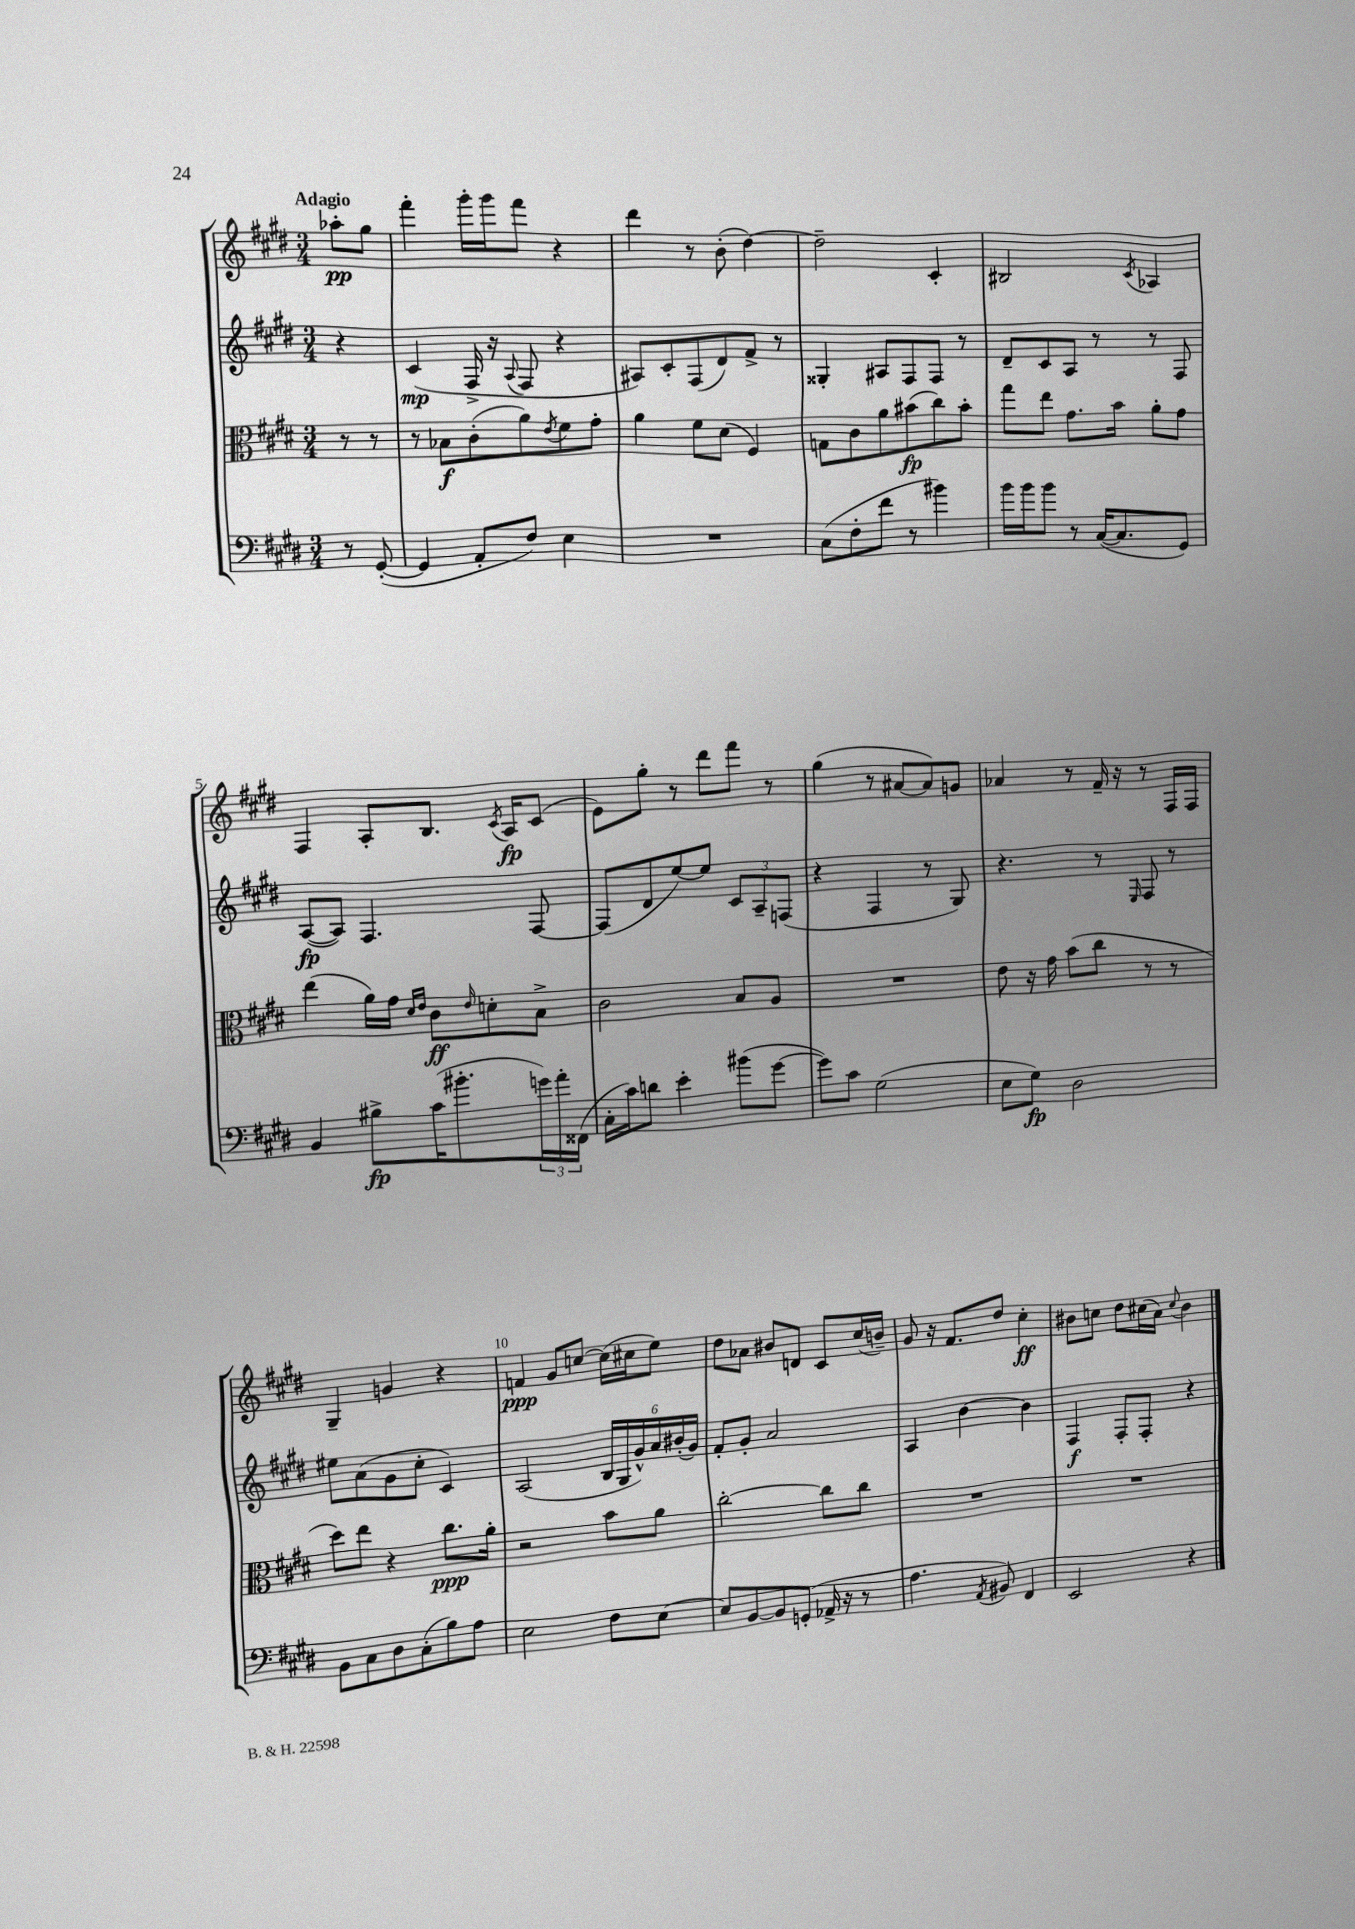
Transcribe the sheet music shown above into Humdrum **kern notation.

**kern	**kern	**kern	**kern
*staff4	*staff3	*staff2	*staff1
*clefF4	*clefC3	*clefG2	*clefG2
*k[f#c#g#d#]	*k[f#c#g#d#]	*k[f#c#g#d#]	*k[f#c#g#d#]
*M3/4	*M3/4	*M3/4	*M3/4
8r	8r	4r	8aa-'
([8GG#'	8r	.	8gg#
=	=	=	=
4GG#]	8r	(4c#	4fff#'
.	8B-	.	.
8AA'	(8c#'	16F#^	16ggg#'
.	.	16r	16ggg#
.	.	8qqA	.
8F#)	8a)	8F#	8fff#
.	8qe	.	.
4E	8f#	4r	4r
.	8g#'	.	.
=	=	=	=
2.r	4a	8A#)	4ddd#
.	.	8c#'	.
.	8f#	(8F#	8r
.	(8d#	8d#)	(8b'
.	4F#)	8f#^	[4dd#)
.	.	8r	.
=	=	=	=
(8C#	8G	4G##'	2dd#~]
8F#'	8c#	.	.
8f#	8a	8A#	.
8r	(8b#	8F#	.
4b#)	8cc#)	8F#	4c#'
.	8b#'	8r	.
=	=	=	=
16b	8gg#	8d#~	2B#
16b	.	.	.
8b	8ee	8c#	.
8r	8.g#	8A	.
([16C#	.	8r	.
8.C#]	16b	.	.
.	.	.	8qc#
.	8a'	8r	4A-
8GG#)	8g#	8F#	.
=	=	=	=
4BB	(4ee	([8A	4F#
.	.	8A])	.
8B#^	16a)	4.F#	8A'
.	16g#	.	.
.	16qqd#	.	.
.	16qqe	.	.
(16c#	8c#	.	8.B
8.b#'	.	.	.
.	16qqe	.	.
.	8d'	.	.
.	.	.	8qc#
.	.	.	16A
24g)	8B^	[8F#	(8c#
24a'	.	.	.
(24FF##	.	.	.
=	=	=	=
16C#'	2c#	(8F#]	8e)
16c#)	.	.	.
8d	.	8d#	8gg#'
4e'	.	[8ee)	8r
.	.	8ee]	8ddd#
(8b#	8B	12c#	8fff#
.	.	12A~	.
[8g#	8A	.	8r
.	.	(12F	.
=	=	=	=
8g#])	2.r	4r	(4gg#
8c#	.	.	.
(2G#	.	4F#	8r
.	.	.	[8a#
.	.	8r	8a#])
.	.	8G#)	8g
=	=	=	=
8E	8e	4.r	4a-
8G#)	16r	.	.
.	16g#	.	.
2D#	(8b	.	8r
.	8cc#	8r	16f#~
.	.	.	16r
.	.	16qqE	.
.	8r	8F#	8r
.	8r	8r	16F#
.	.	.	16F#
=	=	=	=
8BB	8dd#)	8ee#	4G#~
8C#	8ee	(8a	.
8D#	4r	8g#	4g
(8C#'	.	8cc#'	.
8B)	8.cc#	4c#)	4r
8A	.	.	.
.	16a'	.	.
=	=	=	=
2E	2r	(2A	4f
.	.	.	8g#
.	.	.	[8cc
8F#	8b	24B	(16cc]
.	.	24G#	.
.	.	.	16cc#
.	.	24g#^^)	.
[8E	8a	24a	8ee)
.	.	(24b#'	.
.	.	24g#)	.
=	=	=	=
8E]	[2cc#'	8f#'	8dd#
[8BB	.	8g#'	8a-
8BB]	.	2a	8b#
(8GG'	.	.	8d
16AA-^	8cc#]	.	8c#
16r	.	.	.
8r	8cc#	.	(16cc#
.	.	.	16b~)
=	=	=	=
4.A	2.r	4A	8g#
.	.	.	16r
.	.	.	8.f#
.	.	[4b	.
8qAA	.	.	.
8BB#)	.	.	8dd#
4FF#	.	4b]	4cc#'
=	=	=	=
2EE	2.r	4F#	8b#
.	.	.	8cc
.	.	8F#'	8dd#
.	.	8F#'	(16cc#
.	.	.	16a)
.	.	.	8qqcc#
4r	.	4r	4b#
==	==	==	==
*-	*-	*-	*-
